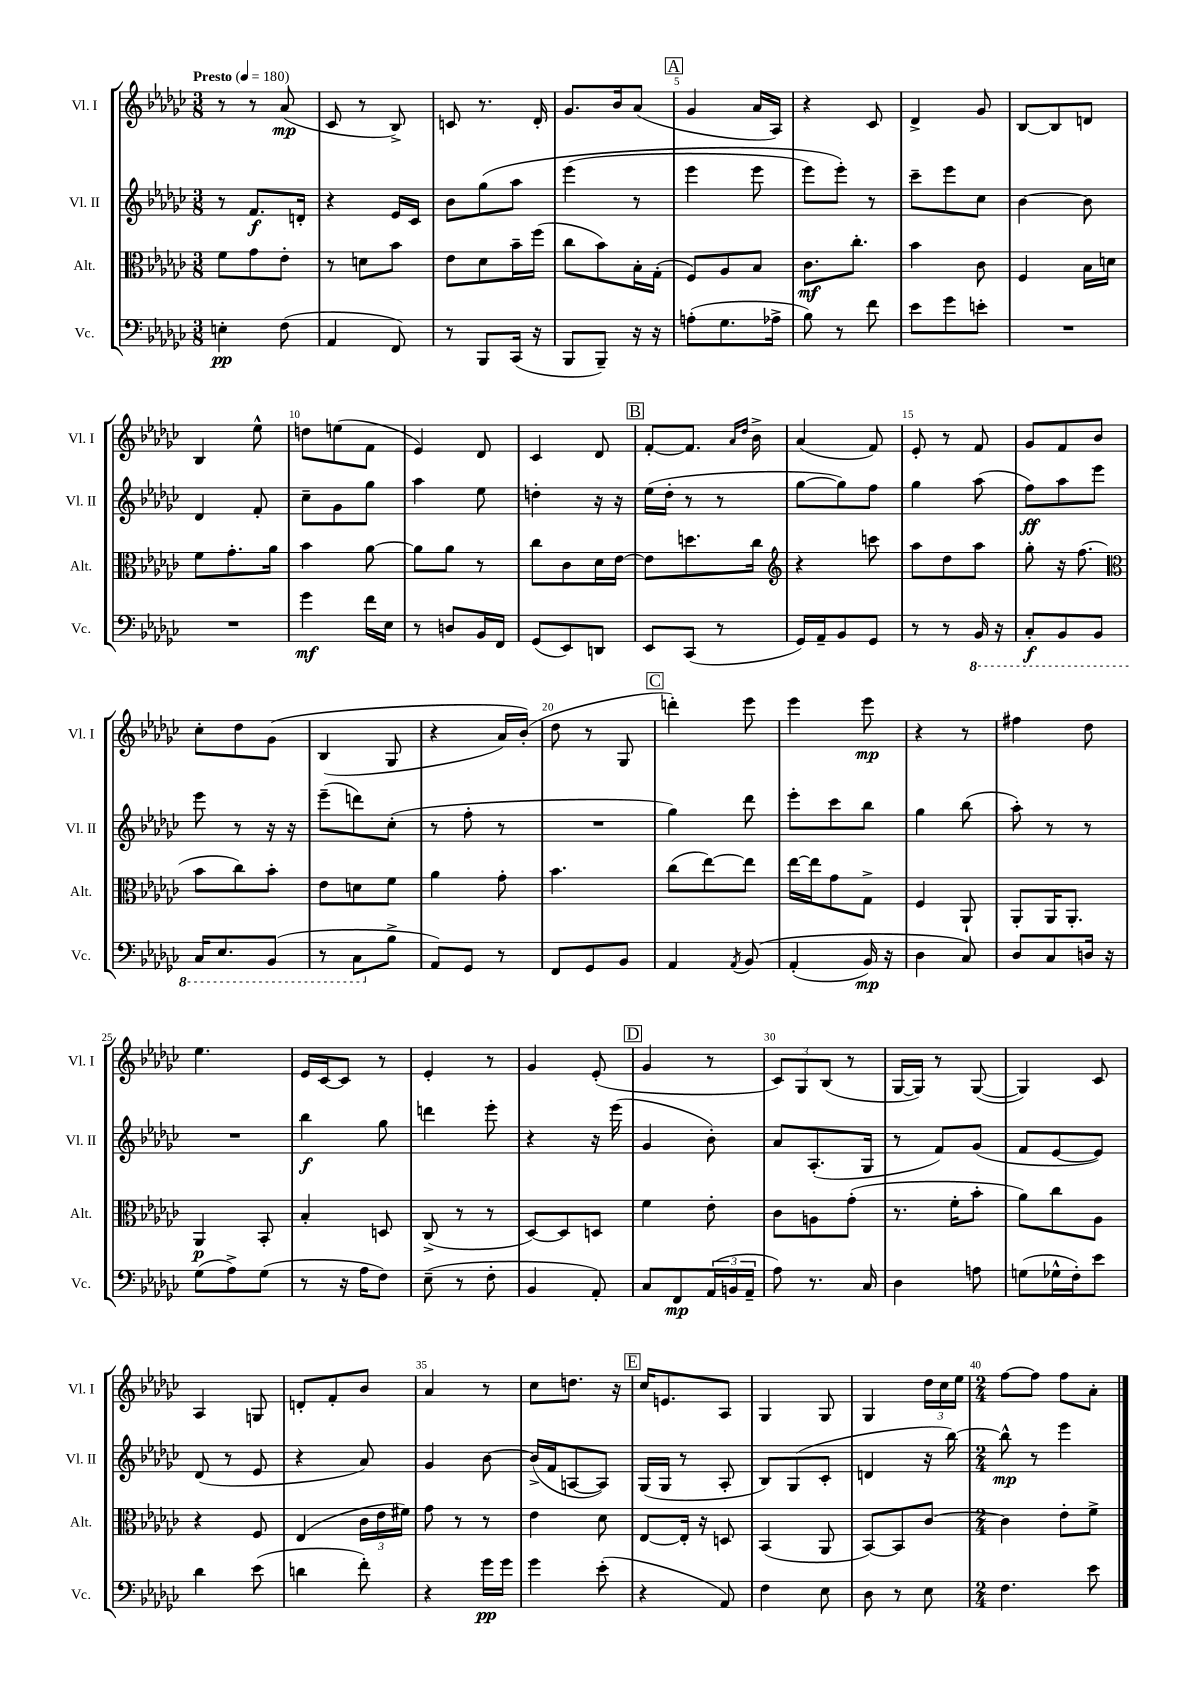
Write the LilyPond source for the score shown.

<<
\new StaffGroup <<
\new Staff = "s0" \with { instrumentName = "Vl. I" shortInstrumentName = "Vl. I" } {
    \clef treble \key ges \major \numericTimeSignature \time 3/8 \tempo "Presto" 4 = 180
    r8 r8 aes'8\mp( |
    ces'8 r8 bes8->) |
    c'8 r8. des'16-. |
    ges'8. bes'16 aes'8( |
    \mark \markup { \box "A" } ges'4 aes'16 aes16) |
    r4 ces'8 |
    des'4-> ges'8 |
    bes8~ bes8 d'8 |
    bes4 ees''8-^ |
    d''8 e''8( f'8 |
    ees'4) des'8 |
    ces'4 des'8 |
    \mark \markup { \box "B" } f'8~-. f'8. \grace { aes'16 des''16 } bes'16-> |
    aes'4( f'8) |
    ees'8-. r8 f'8 |
    ges'8 f'8 bes'8 |
    ces''8-. des''8 ges'8\( |
    bes4( ges8 |
    r4 aes'16) bes'16-.(\) |
    des''8 r8 ges8 |
    \mark \markup { \box "C" } d'''4-.) ees'''8 |
    ees'''4 ees'''8\mp |
    r4 r8 |
    fis''4 des''8 |
    ees''4. |
    ees'16 ces'16~ ces'8 r8 |
    ees'4-. r8 |
    ges'4 ees'8-.( |
    \mark \markup { \box "D" } ges'4 r8 |
    \tuplet 3/2 { ces'8) ges8 bes8( } r8 |
    ges16~ ges16) r8 ges8~( |
    ges4) ces'8 |
    aes4 g8 |
    d'8-. f'8-. bes'8 |
    aes'4 r8 |
    ces''8 d''8. r16 |
    \mark \markup { \box "E" } ces''16 e'8. aes8 |
    ges4 ges8 |
    ges4 \tuplet 3/2 { des''16 ces''16 ees''16 } |
    \numericTimeSignature \time 2/4 f''8~ f''8 f''8 aes'8-. \bar "|." |
}
\new Staff = "s1" \with { instrumentName = "Vl. II" shortInstrumentName = "Vl. II" } {
    \clef treble \key ges \major \numericTimeSignature \time 3/8
    r8 f'8.\f d'16-. |
    r4 ees'16 ces'16 |
    bes'8 ges''8\( aes''8 |
    ees'''4( r8 |
    \mark \markup { \box "A" } ees'''4 ees'''8 |
    ees'''8) ees'''8-.\) r8 |
    ces'''8-- ees'''8 ces''8 |
    bes'4~ bes'8 |
    des'4 f'8-. |
    ces''8-- ges'8 ges''8 |
    aes''4 ees''8 |
    d''4-. r16 r16 |
    \mark \markup { \box "B" } ees''16( des''16-. r8 r8 |
    ges''8~ ges''8) f''8 |
    ges''4 aes''8( |
    f''8\ff) aes''8 ees'''8 |
    ees'''8 r8 r16 r16 |
    ees'''8--( d'''8) ces''8-.( |
    r8 f''8-. r8 |
    R4. |
    \mark \markup { \box "C" } ges''4) des'''8 |
    ees'''8-. ces'''8 bes''8 |
    ges''4 bes''8( |
    aes''8-.) r8 r8 |
    R4. |
    bes''4\f ges''8 |
    d'''4 ees'''8-. |
    r4 r16 ees'''16( |
    \mark \markup { \box "D" } ges'4 bes'8-.) |
    aes'8 aes8.-.( ges16 |
    r8 f'8) ges'8( |
    f'8 ees'8~ ees'8) |
    des'8( r8 ees'8 |
    r4 aes'8) |
    ges'4 bes'8~ |
    bes'16->( f'16 a8~ a8) |
    \mark \markup { \box "E" } ges16( ges16 r8 aes8-. |
    bes8) ges8( ces'8-. |
    d'4 r16 bes''16~) |
    \numericTimeSignature \time 2/4 bes''8-^\mp r8 ees'''4 \bar "|." |
}
\new Staff = "s2" \with { instrumentName = "Alt." shortInstrumentName = "Alt." } {
    \clef alto \key ges \major \numericTimeSignature \time 3/8
    f'8 ges'8 ees'8-. |
    r8 d'8 bes'8 |
    ees'8 des'8 bes'16-- f''16( |
    ces''8 bes'8) bes16-. ges16-.( |
    \mark \markup { \box "A" } f8) aes8 bes8 |
    ces'8.\mf ces''8.-. |
    bes'4 ces'8 |
    f4 bes16 d'16 |
    f'8 ges'8.-. aes'16 |
    bes'4 aes'8~ |
    aes'8 aes'8 r8 |
    ces''8 ces'8 des'16 ees'16~ |
    \mark \markup { \box "B" } ees'8 d''8. ces''16 |
    \clef treble r4 c'''8 |
    aes''8 des''8 aes''8 |
    ges''8-. r16 f''8.( |
    \clef alto bes'8 ces''8) bes'8-. |
    ees'8 d'8 f'8 |
    aes'4 ges'8-. |
    bes'4. |
    \mark \markup { \box "C" } ces''8( ees''8~) ees''8 |
    ees''16~ ees''16 ges'8 ges8-> |
    f4 aes,8-! |
    aes,8-. aes,16 aes,8.-. |
    aes,4\p bes,8-. |
    bes4-. d8 |
    ces8->( r8 r8 |
    des8~) des8 d8 |
    \mark \markup { \box "D" } f'4 ees'8-. |
    ces'8 a8 ges'8-.( |
    r8. f'16-. bes'8-. |
    aes'8) ces''8 aes8 |
    r4 f8 |
    ees4( \tuplet 3/2 { ces'16 ees'16 fis'16) } |
    ges'8 r8 r8 |
    ees'4 des'8 |
    \mark \markup { \box "E" } ees8~ ees16-. r16 d8 |
    bes,4( aes,8 |
    bes,8~) bes,8 ces'8~ |
    \numericTimeSignature \time 2/4 ces'4 ees'8-. f'8-> \bar "|." |
}
\new Staff = "s3" \with { instrumentName = "Vc." shortInstrumentName = "Vc." } {
    \clef bass \key ges \major \numericTimeSignature \time 3/8
    e4-.\pp f8( |
    aes,4 f,8) |
    r8 bes,,8 ces,16( r16 |
    bes,,8 bes,,8--) r16 r16 |
    \mark \markup { \box "A" } a8-.( ges8. aes16-> |
    bes8) r8 f'8 |
    ees'8 ges'8 e'8-. |
    R4. |
    R4. |
    ges'4\mf f'16 ees16 |
    r8 d8 bes,16 f,16 |
    ges,8( ees,8) d,8 |
    \mark \markup { \box "B" } ees,8 ces,8( r8 |
    ges,16) aes,16-- bes,8 ges,8 |
    r8 r8 \ottava #-1 bes,,16 r16 |
    ces,8-.\f bes,,8 bes,,8 |
    ces,16 ees,8. bes,,8( |
    r8 ces,8 \ottava #0 bes8-> |
    aes,8) ges,8 r8 |
    f,8 ges,8 bes,8 |
    \mark \markup { \box "C" } aes,4 \acciaccatura { aes,8 } bes,8\( |
    aes,4-.( bes,16\mp) r16 |
    des4 ces8\) |
    des8 ces8 d16 r16 |
    ges8( aes8->) ges8( |
    r8 r16 aes16 f8) |
    ees8--( r8 f8-. |
    bes,4 aes,8-.) |
    \mark \markup { \box "D" } ces8 f,8\mp \tuplet 3/2 { aes,16( b,16 aes,16-- } |
    aes8) r8. ces16 |
    des4 a8 |
    g8( ges16-^ f16-.) ees'8 |
    des'4 ees'8( |
    d'4 f'8-.) |
    r4 ges'16\pp ges'16 |
    ges'4 ees'8-.( |
    \mark \markup { \box "E" } r4 aes,8) |
    f4 ees8 |
    des8 r8 ees8 |
    \numericTimeSignature \time 2/4 f4. ees'8 \bar "|." |
}
>>
>>
\layout { \context { \Score \override BarNumber.break-visibility = ##(#f #t #t) barNumberVisibility = #(every-nth-bar-number-visible 5) } }
